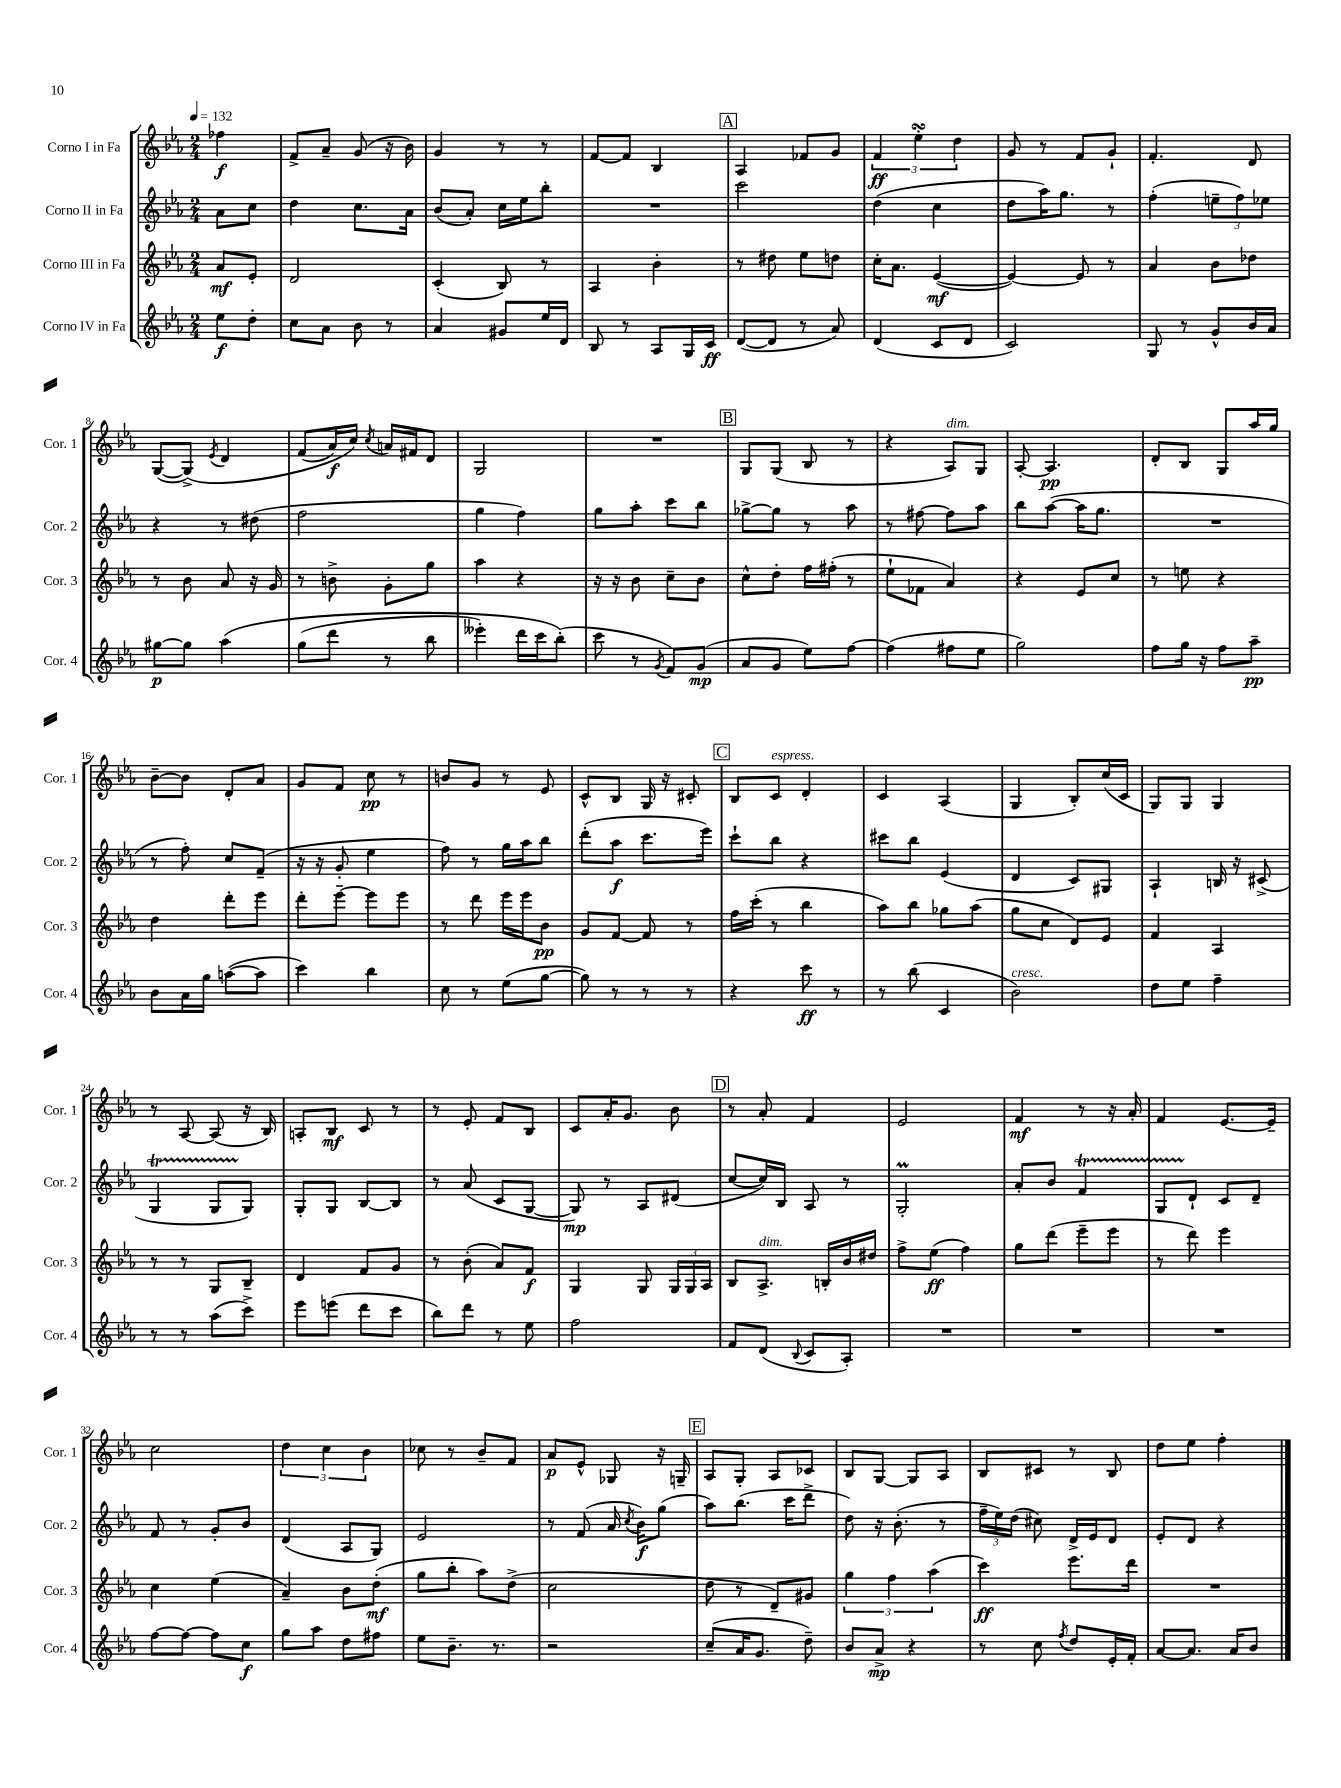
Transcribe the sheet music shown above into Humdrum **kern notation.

**kern	**kern	**kern	**kern
*staff4	*staff3	*staff2	*staff1
*clefG2	*clefG2	*clefG2	*clefG2
*k[b-e-a-]	*k[b-e-a-]	*k[b-e-a-]	*k[b-e-a-]
*M2/4	*M2/4	*M2/4	*M2/4
*MM132	*MM132	*MM132	*MM132
8ee-	8a-	8a-	4ff-
8dd'	8e-'	8cc	.
=	=	=	=
8cc	2d	4dd	8f^
8a-	.	.	8a-~
8b-	.	8.cc	(8g
8r	.	.	16r
.	.	16a-	16b-)
=	=	=	=
4a-	(4c'	(8b-	4g
.	.	8a-')	.
8g#	8B-)	16cc	8r
.	.	16ee-	.
16ee-	8r	8bb-'	8r
16d	.	.	.
=	=	=	=
8B-	4A-	2r	[8f
8r	.	.	8f]
8A-	4b-'	.	4B-
16G	.	.	.
16c	.	.	.
=	=	=	=
([8d	8r	2ccc	4A-
8d]	8dd#	.	.
8r	8ee-	.	8f-
8a-)	8dd	.	8g
=	=	=	=
(4d	16cc'	(4dd	6f
.	8.a-	.	.
.	.	.	6ee-'
8c	([4e-	4cc	.
.	.	.	6dd
8d	.	.	.
=	=	=	=
2c)	4e-_)	8dd	8g
.	.	16aa-)	8r
.	.	8.gg	.
.	8e-]	.	8f
.	8r	8r	8g`
=	=	=	=
8G	4a-	(4ff'	4.f'
8r	.	.	.
8g^^	8b-	12ee~	.
.	.	12ff)	.
16b-	8dd-	.	8d
.	.	12ee-	.
16a-	.	.	.
=	=	=	=
[8gg#	8r	4r	([8G
8gg#]	8b-	.	&(8G^])
.	.	.	8qe-
&(4aa-	8a-	8r	4d
.	16r	(8dd#	.
.	16g	.	.
=	=	=	=
(8gg	8r	2ff	(8f
8ddd	8b^	.	16a-)
.	.	.	16cc&)
.	.	.	8qcc
8r	8g'	.	16a
.	.	.	16f#
8bb-	8gg	.	8d
=	=	=	=
4eee--')	4aa-	4gg	2G
16ddd	4r	4ff)	.
16ccc	.	.	.
(8bb-'&)	.	.	.
=	=	=	=
8ccc	16r	8gg	2r
.	16r	.	.
8r	8b-	8aa-'	.
8qg	.	.	.
8f)	8cc~	8ccc	.
(8g	8b-	8bb-	.
=	=	=	=
8a-	8cc^^	[8gg-^	8G
8g	8dd'	8gg-]	(8G
8ee-)	16ff	8r	8B-
.	(16ff#'	.	.
[8ff	8r	8aa-	8r
=	=	=	=
(4ff]	8ee-`	8r	4r
.	8f-	[8ff#	.
8ff#	4a-)	8ff#]	8A-)
8ee-	.	8aa-	8G
=	=	=	=
2gg)	4r	8bb-	[8A-'
.	.	([8aa-	4.A-]
.	8e-	16aa-]	.
.	.	8.gg	.
.	8cc	.	.
=	=	=	=
8ff	8r	2r	8d'
16gg	8ee	.	8B-
16r	.	.	.
8ff	4r	.	8G
8aa-~	.	.	16aa-
.	.	.	16gg
=	=	=	=
8b-	4dd	8r	[8b-~
16a-	.	8ff')	8b-]
16gg	.	.	.
([8aa	8ddd'	8cc	8d'
8aa]	8eee-	(8f~	8a-
=	=	=	=
4ccc)	8ddd'	16r	8g
.	.	16r	.
.	[8eee-~	8g'	8f
4bb-	8eee-]	4ee-	8cc
.	8eee-	.	8r
=	=	=	=
8cc	8r	8ff)	8b
8r	8ddd	8r	8g
(8ee-	16eee-	16gg	8r
.	16eee-	16aa-	.
[8gg	8b-	8bb-	8e-
=	=	=	=
8gg])	8g	(8ddd'	8c^^
8r	[8f	8aa-	8B-
8r	8f]	8.ccc	16G
.	.	.	16r
8r	8r	.	8c#'
.	.	16eee-)	.
=	=	=	=
4r	16ff	8ccc`	8B-
.	(16ccc'	.	.
.	8r	8bb-	8c
8ccc	4bb-	4r	4d'
8r	.	.	.
=	=	=	=
8r	8aa-)	8ccc#	4c
(8bb-	8bb-	8bb-	.
4c	8gg-	(4e-	(4A-
.	(8aa-	.	.
=	=	=	=
2b-)	8gg	4d	4G
.	8cc	.	.
.	8d)	8c)	8B-')
.	8e-	8G#	(16cc
.	.	.	16c
=	=	=	=
8dd	4f	4A-`	8G)
8ee-	.	.	8G
4ff~	4A-	16B	4G
.	.	16r	.
.	.	(8c#^	.
=	=	=	=
8r	8r	4G	8r
8r	8r	.	[8A-
(8aa-	8G	8G	(8A-]
8ccc^)	8B-~	8G)	16r
.	.	.	16B-)
=	=	=	=
8eee-	4d	8G'	8A'
(8eee	.	8G	8B-
8ddd	8f	[8B-	8c
8ccc	8g	8B-]	8r
=	=	=	=
8bb-)	8r	8r	8r
8ddd	(8b-'	(8a-	8e-'
8r	8a-)	8c	8f
8ee-	8f	[8G	8B-
=	=	=	=
2ff	4G	8G])	8c
.	.	8r	16a-'
.	.	.	8.g
.	8G	8A-	.
.	24G	(8d#	8b-
.	24G	.	.
.	24A-	.	.
=	=	=	=
8f	8B-	[8cc	8r
(8d	8.A-^	16cc])	8a-'
.	.	16B-	.
8qqB-	.	.	.
8c	.	8A-	4f
.	16B'	.	.
8A-')	16b-	8r	.
.	16dd#	.	.
=	=	=	=
2r	8ff^	2G'	2e-
.	(8ee-	.	.
.	4ff)	.	.
=	=	=	=
2r	8gg	8a-'	4f
.	(8ddd	8b-	.
.	8eee-~	4f	8r
.	8eee-	.	16r
.	.	.	16a-'
=	=	=	=
2r	8r	8G	4f
.	8ddd)	8d`	.
.	4eee-	8c	[8.e-
.	.	8d~	.
.	.	.	16e-~]
=	=	=	=
[8ff	4cc	8f	2cc
8ff_	.	8r	.
8ff]	(4ee-	8g'	.
8cc	.	8b-	.
=	=	=	=
8gg	4a-~)	(4d	6dd
8aa-	.	.	.
.	.	.	6cc
8dd	8b-	8A-	.
.	.	.	6b-
8ff#	(8dd'	8G)	.
=	=	=	=
8ee-	8gg	2e-	8cc-
8.b-~	8bb-'	.	8r
.	8aa-)	.	8b-~
8.r	.	.	.
.	(8dd^	.	8f
=	=	=	=
2r	2cc	8r	8a-
.	.	(8f	8e-^^
.	.	16a-	8G-
.	.	8qcc	.
.	.	16b-)	.
.	.	(8gg	16r
.	.	.	16G~
=	=	=	=
(8cc~	8dd	8aa-)	8A-
16a-	8r	(8.bb-	8G'
8.g	.	.	.
.	8d~)	.	8A-
.	.	16ccc	.
8dd~)	8g#	8ddd^	8c-
=	=	=	=
8b-	6gg	8dd)	8B-
8a-^	.	16r	[8G
.	6ff	.	.
.	.	(8.b-'	.
4r	.	.	8G]
.	(6aa-	.	.
.	.	8r	8A-
=	=	=	=
8r	4ccc)	24ff~	8B-
.	.	24ee-)	.
.	.	(24dd	.
8cc	.	8cc#)	8c#
8qff	.	.	.
8dd	8.eee-	16d^	8r
.	.	16e-	.
16e-'	.	8d	8B-
16f'	16ddd	.	.
=	=	=	=
[8a-	2r	8e-'	8dd
8.a-]	.	8d	8ee-
.	.	4r	4ff'
16a-	.	.	.
8b-	.	.	.
==	==	==	==
*-	*-	*-	*-
